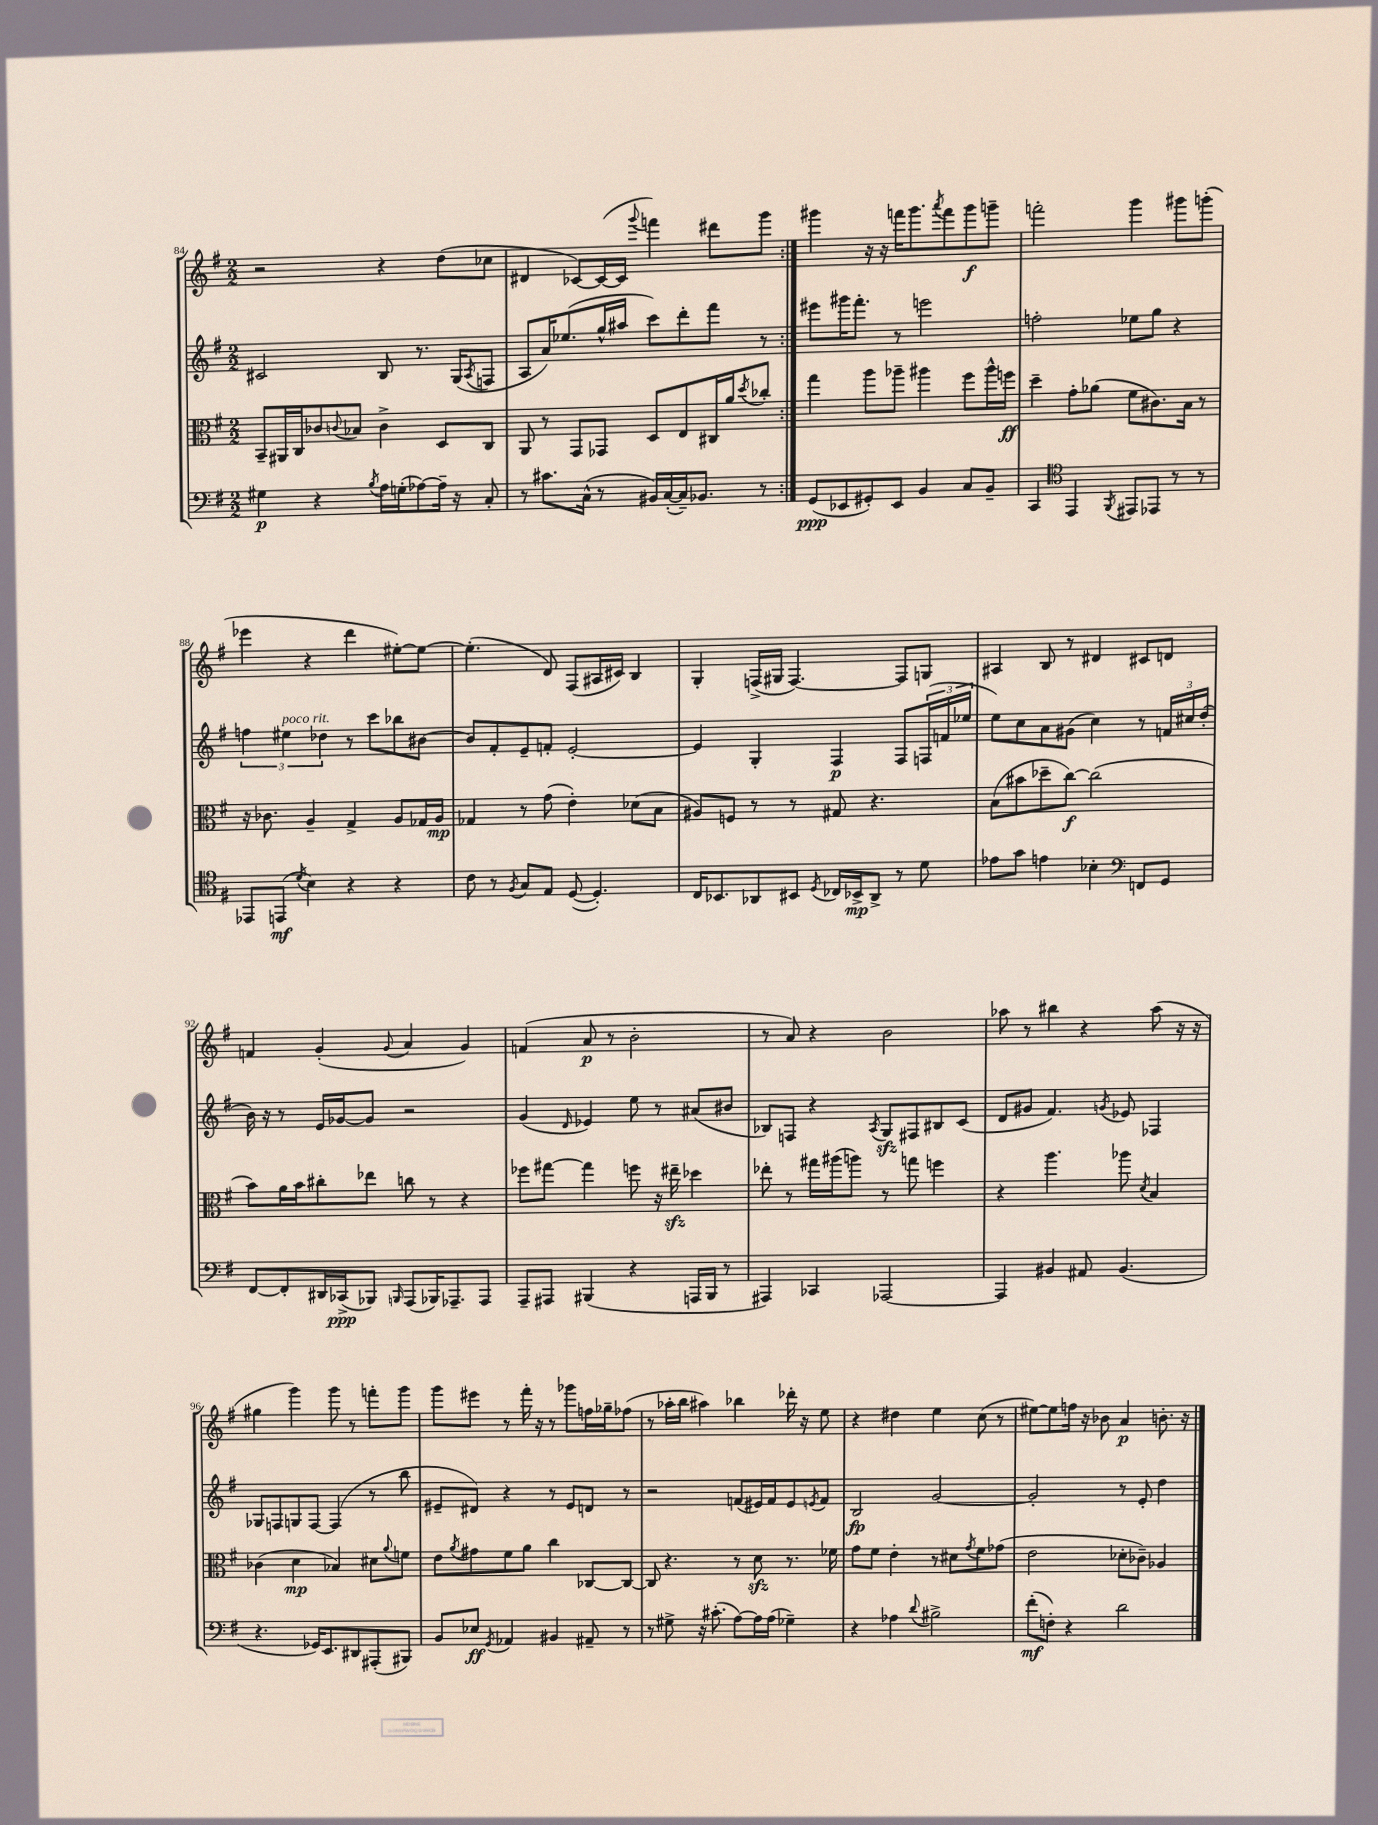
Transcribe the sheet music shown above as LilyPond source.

<<
\new StaffGroup <<
\new Staff = "s0" {
    \clef treble \key g \major \numericTimeSignature \time 2/2
    \repeat volta 2 { r2 r4 d''8( ces''8 |
    dis'4 ces'8~) ces'16~( ces'16 \appoggiatura { g'''8 } f'''4) dis'''8 g'''8 | }
    gis'''4 r16 r16 f'''16 gis'''8. \acciaccatura { a'''8 } f'''8 gis'''8\f g'''8-- |
    f'''2-. g'''4 gis'''8 g'''8-.( |
    ees'''4 r4 d'''4 eis''8~-.) eis''8~ |
    eis''4.-.( d'8) fis8( ais16 cis'16) b4 |
    g4-. f16->( gis16 f4.~) f8 g8 |
    ais4 b8 r8 dis'4 cis'8 d'8 |
    f'4 g'4-.( \appoggiatura { g'8 } a'4 g'4) |
    f'4( a'8\p r8 b'2-. |
    r8 a'8) r4 b'2 |
    aes''8 r8 bis''4 r4 aes''8( r16 r16 |
    gis''4 g'''4) g'''8 r8 f'''8-. g'''8 |
    g'''8 eis'''8 r8 fis'''16-. r16 r8 ges'''8 f''16 ges''16-- fes''8( |
    r8 aes''16-. b''16 ais''4) bes''4 des'''16-. r16 e''8 |
    r4 dis''4 e''4 c''8( r8 |
    eis''8~) eis''8 f''16 r16 bes'8 a'4\p b'8.-. r16 \bar "|." |
}
\new Staff = "s1" {
    \clef treble \key g \major \numericTimeSignature \time 2/2
    \repeat volta 2 { cis'2 b8 r8. g16( \acciaccatura { a8 } f8 |
    a8 a'16) ees''8.( g''16-^ ais''16 c'''8) d'''8-. fis'''8 r8 | }
    eis'''8 gis'''16 fis'''8.-. r8 e'''2 |
    f''2-. ees''8 g''8 r4 |
    \tuplet 3/2 { f''4 eis''4^\markup { \italic "poco rit." } des''4 } r8 c'''8 bes''8 bis'8~ |
    bis'8 fis'8-. e'8-- f'8-. e'2~-. |
    e'4 g4-. fis4\p fis8 \tuplet 3/2 { f16( f'16 ees''16 } |
    e''8) c''8 a'8 gis'8( c''4) r8 \tuplet 3/2 { f'16 cis''16 d''16-.( } |
    b'16) r16 r8 e'16 ges'16~ ges'8 r2 |
    g'4( \grace { d'16 } ees'4) e''8 r8 ais'8( bis'8 |
    bes8) f8 r4 \acciaccatura { a8 } g8\sfz fis8 bis8 c'8( |
    d'8 gis'8 fis'4.) \acciaccatura { g'8 } ees'8 fes4 |
    ges8 f8 g8 f8~ f4( r8 b''8 |
    eis'8-- dis'8) r4 r8 eis'8 d'8 r8 |
    r2 f'8( eis'16) f'16 eis'8 \acciaccatura { e'8 } f'8 |
    b2\fp g'2~ |
    g'2-. r8 e'8-. d''4 \bar "|." |
}
\new Staff = "s2" {
    \clef alto \key g \major \numericTimeSignature \time 2/2
    \repeat volta 2 { b,8-- ais,16 c16 ces'8 \appoggiatura { c'8 } bes8 c'4-> d8 c8 |
    a,8 r8 g,8 ges,8 d8 e8 cis16 a'16 \acciaccatura { d''8 } ces''8-. | }
    g''4 a''8 aes''8-- ais''4 fis''8 ais''16-^ f''16\ff |
    d''4-- g'8-. aes'8( fis'8 cis'8.) b16 r8 |
    r16 ces'8. a4-- g4-> a8 ges16 a16\mp |
    ges4 r8 g'8( e'4-.) des'8( b8 |
    ais8) f8 r8 r8 gis8 r4. |
    b8( bis'8 des''8-- c''8~\f) c''2( |
    b'8) a'16 b'16 cis''8-. ees''8 c''8 r8 r4 |
    fes''8 gis''8~ gis''4 f''8 r16 eis''16--\sfz des''4 |
    ees''8-. r8 gis''16 ais''16( a''8) r8 g''8 f''4 |
    r4 a''4. aes''8 \acciaccatura { d'8 } b4 |
    ces'4( d'4\mp bes4) dis'8 \appoggiatura { a'8 } f'8 |
    e'8 \acciaccatura { a'8 } gis'8 fis'8 a'8 c''4 ces8~ ces8~ |
    ces8 r4. r8 d'8\sfz r8. fes'16 |
    g'8 fis'8 e'4-. r8 dis'8 \acciaccatura { g'8 } fis'8 ges'8( |
    e'2 des'8-. ces'8--) aes4 \bar "|." |
}
\new Staff = "s3" {
    \clef bass \key g \major \numericTimeSignature \time 2/2
    \repeat volta 2 { gis4\p r4 \acciaccatura { b8 } a16 g16-.( aes8~) aes16-- r16 c8-. |
    r8 cis'8. c16-^( r8 bis,16) c16~-.( c16--) bes,8. r8 | }
    g,8\ppp( ees,8 gis,8-.) ees,8 b,4 c8 b,8-- |
    c,4 \clef tenor e,4 \acciaccatura { fis,8 } eis,8 ees,8 r8 r8 |
    ees,8 e,8\mf( \acciaccatura { d'8 } b4) r4 r4 |
    c'8 r8 \acciaccatura { fis8 } g8 e8 d8~( d4.-.) |
    c16 bes,8. aes,8 bis,8 \acciaccatura { d8 } ces16 bes,16->\mp aes,8-> r8 d'8 |
    ees'8 g'8 e'4 bes4-. \clef bass f,8 g,8 |
    fis,8~ fis,8-. dis,16 ces,16->\ppp( bes,,8) \grace { b,,16 } a,,8( bes,,16) aes,,8.-- aes,,8 |
    a,,8-- ais,,8 bis,,4( r4 a,,16 bis,,16 r8 |
    ais,,4) ces,4 aes,,2~ |
    aes,,4 bis,4 ais,8 bis,4.( |
    r4. ges,16) e,8. dis,8 ais,,8-.( bis,,8) |
    b,8 ees8\ff \acciaccatura { g,8 } aes,4 bis,4 ais,8-- r8 |
    r8 gis8-> r16 cis'8.-.( a8~) a16 a16( ges4--) |
    r4 aes4 \appoggiatura { d'8 } bis2-> |
    fis'8-.\mf( f8-.) r4 d'2 \bar "|." |
}
>>
>>
\layout { \context { \Score currentBarNumber = #84 } }
